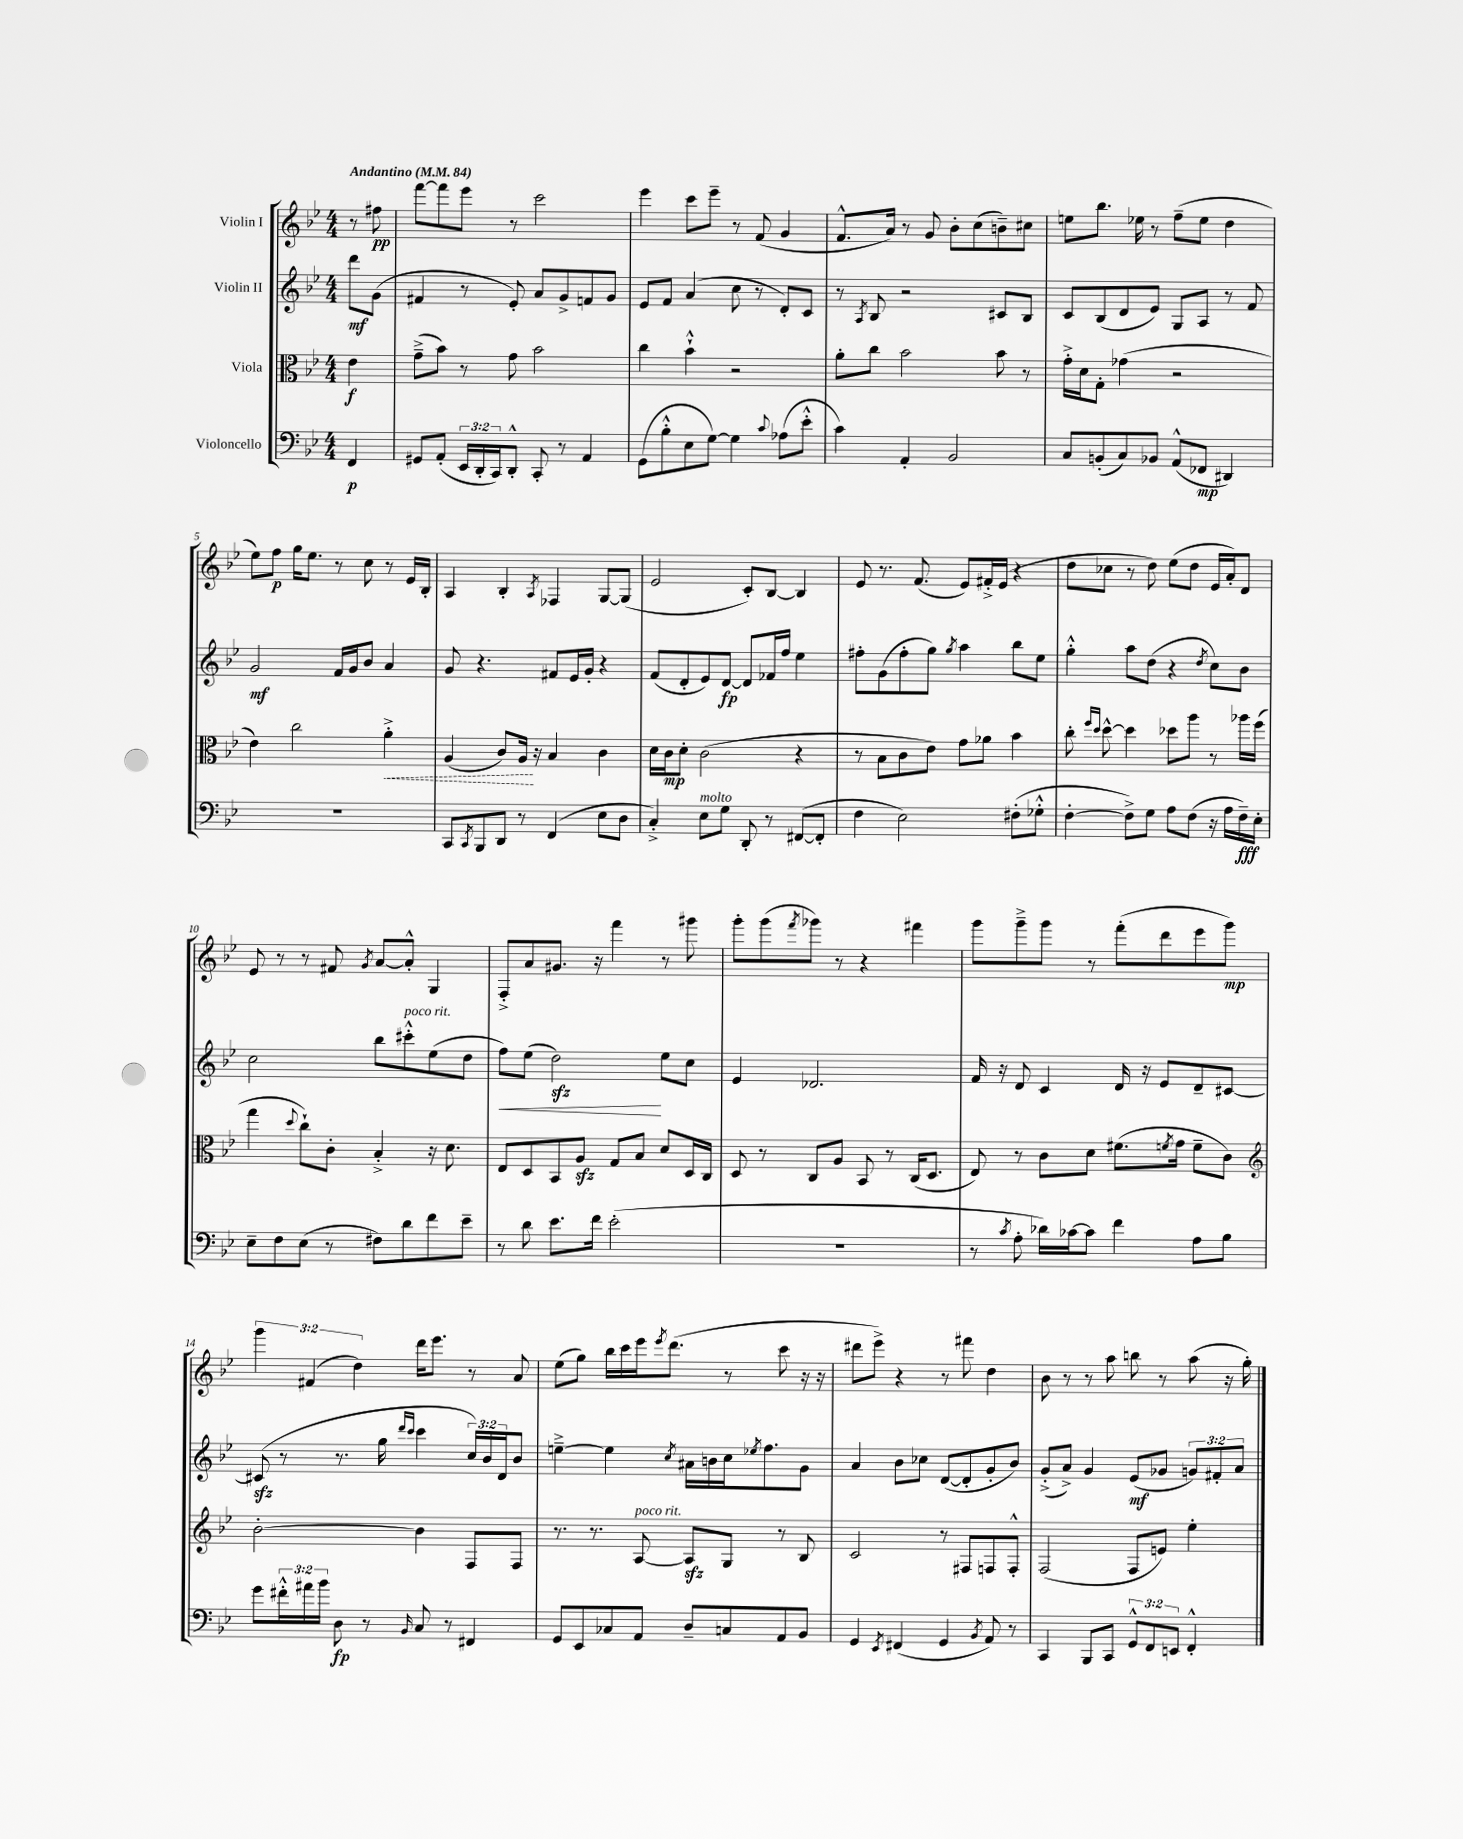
<<
\new StaffGroup <<
\new Staff = "s0" \with { instrumentName = "Violin I" } {
    \clef treble \key bes \major \numericTimeSignature \time 4/4 \override Staff.TupletNumber.text = #tuplet-number::calc-fraction-text \partial 4 \tempo "Andantino" 4 = 84
    r8 fis''8\pp |
    f'''8~ f'''8 ees'''8 r8 c'''2 |
    ees'''4 c'''8 ees'''8-- r8 f'8( g'4 |
    f'8.-^ a'16) r8 g'8 bes'8-. c''8( b'8--) cis''8 |
    e''8 bes''8. ees''16 r8 f''8--( ees''8 d''4 |
    ees''8) f''8\p g''16 ees''8. r8 c''8 r8 ees'16 bes16-. |
    a4 bes4-. \acciaccatura { a8 } fes4 g8~ g8( |
    ees'2 c'8-.) bes8~ bes4 |
    ees'8 r8. f'8.( ees'8) fis'16-.-> ees'16( r4 |
    d''8 ces''8 r8 d''8) ees''8( d''8 ees'16 a'16-.) d'8 |
    ees'8 r8 r8 fis'8 \acciaccatura { g'8 } a'8~ a'8-.-^ g4 |
    f8-.-> a'8 gis'8. r16 f'''4 r8 gis'''8 |
    g'''8-. g'''8( \acciaccatura { f'''8 } ges'''8) r8 r4 fis'''4 |
    g'''8 g'''8---> g'''8 r8 f'''8-.( d'''8 ees'''8 g'''8\mp) |
    \tuplet 3/2 { g'''4 fis'4( d''4) } d'''16 ees'''8. r8 a'8 |
    ees''8( g''8) bes''16 c'''16 ees'''16 \acciaccatura { ees'''8 } d'''8.( r8 c'''8 r16 r16 |
    dis'''8 ees'''8->) r4 r8 fis'''8 d''4 |
    bes'8 r8 r8 a''8 b''8 r8 a''8( r16 g''16-.) \bar "|." |
}
\new Staff = "s1" \with { instrumentName = "Violin II" } {
    \clef treble \key bes \major \numericTimeSignature \time 4/4 \override Staff.TupletNumber.text = #tuplet-number::calc-fraction-text \partial 4
    d'''8\mf g'8( |
    fis'4 r8 ees'8-.) a'8 g'8-> f'8 g'8 |
    ees'8 f'8 a'4( c''8 r8 d'8-.) c'8 |
    r8 \acciaccatura { a8 } bes8 r2 cis'8 bes8 |
    c'8 bes8( d'8 ees'8) g8 a8 r8 f'8 |
    g'2\mf f'16 g'16 bes'8 a'4 |
    g'8 r4. fis'8 ees'16 g'16-. r4 |
    f'8( d'8-. ees'8) d'8~\fp d'8 fes'16 f''16 ees''4 |
    fis''8-. g'8( fis''8-. g''8) \acciaccatura { g''8 } a''4 bes''8 ees''8 |
    g''4-.-^ a''8 d''8( r4 \acciaccatura { d''8 } c''8) bes'8 |
    c''2 bes''8 cis'''8-.-^^\markup { \italic "poco rit." } ees''8( d''8 |
    f''8\<) ees''8( d''2\sfz\!) ees''8 c''8 |
    ees'4 des'2. |
    f'16 r16 d'8 c'4 d'16 r16 ees'8 d'8-- cis'8~ |
    cis'8\sfz( r8 r8. g''16 \grace { d'''16 c'''16 } c'''4 \tuplet 3/2 { c''16) bes'16 d'16 } bes'8 |
    e''4~---> e''4 \acciaccatura { c''8 } ais'16 b'16 c''16 \acciaccatura { ees''8 } f''8. g'8 |
    a'4 bes'8 ces''8 d'8~( d'8-. g'8-. bes'8) |
    g'8-.->( a'8->) g'4 ees'8\mf( ges'8 \tuplet 3/2 { g'8) fis'8-. a'8 } \bar "|." |
}
\new Staff = "s2" \with { instrumentName = "Viola" } {
    \clef alto \key bes \major \numericTimeSignature \time 4/4 \partial 4
    ees'4\f |
    g'8--->( bes'8) r8 g'8 bes'2 |
    c''4 bes'4-!-^ r2 |
    a'8-. c''8 bes'2 bes'8 r8 |
    g'16-.-> d'16 g8-. ges'4( r2 |
    ees'4) c''2 \once \override Hairpin.style = #'dashed-line a'4-.->\< |
    a4( c'8) a16\! r16 bes4 c'4 |
    d'16 c'16\mp d'8-. c'2( r4 |
    r8 bes8 c'8 ees'8) g'8 aes'8 bes'4 |
    c''8-. \grace { f''16 d''16 } d''8~-^ d''4 des''8 a''8 r8 aes''16 f''16( |
    g''4 \appoggiatura { d''8 } c''8-!) c'8-. bes4-.-> r16 d'8. |
    ees8 d8 bes,8 a8\sfz g8 bes8 d'8 d16 c16 |
    d8 r8 c8 a8 bes,8 r8 c16( d8. |
    ees8) r8 c'8 d'8 fis'8.( \acciaccatura { f'8 } g'16 f'8-- c'8) |
    \clef treble bes'2~-. bes'4 f8 f8 |
    r8. r8. a8~^\markup { \italic "poco rit." } a8\sfz g8 r8 bes8 |
    c'2 r8 fis8 f8 f8-.-^ |
    f2( f8 e'8) ees''4-. \bar "|." |
}
\new Staff = "s3" \with { instrumentName = "Violoncello" } {
    \clef bass \key bes \major \numericTimeSignature \time 4/4 \override Staff.TupletNumber.text = #tuplet-number::calc-fraction-text \partial 4
    f,4\p |
    gis,8 a,8-.( \tuplet 3/2 { ees,16 d,16-. c,16) } d,8-.-^ c,8-. r8 a,4 |
    g,8( bes8-.-^ ees8 g8~) g4 \appoggiatura { c'8 } aes8( ees'8-.-^ |
    c'4) a,4-. bes,2 |
    c8 b,8-.( c8) bes,8 a,8-^( fes,8\mp dis,4) |
    R1 |
    c,8 \acciaccatura { c,8 } bes,,8 d,8 r8 f,4( ees8 d8 |
    c4-.->) ees8^\markup { \italic "molto" } g8 d,8-. r8 fis,8~( fis,8-. |
    f4 ees2) fis8-.( ges8-.-^ |
    f4~-. f8->) g8 a8 f8( r16 a16 f16--\fff) ees16-. |
    ees8-- f8 ees8( r8 fis8) d'8 f'8 ees'8-- |
    r8 d'8 ees'8. f'16 ees'2-.( |
    R1 |
    r8 \acciaccatura { c'8 } a8-. des'16) ces'16~ ces'8 f'4 a8 bes8 |
    g'8 \tuplet 3/2 { fis'16-.-^ ais'16 bes'16 } d8\fp r8 \grace { bes,16 } c8 r8 fis,4 |
    g,8 ees,8 ces8 a,8 d8-- c8 a,8 bes,8 |
    g,4 \acciaccatura { ees,8 } fis,4( g,4 \acciaccatura { bes,8 } a,8) r8 |
    c,4 bes,,8 c,8 \tuplet 3/2 { g,8-^ f,8 e,8 } f,4-.-^ \bar "|." |
}
>>
>>
